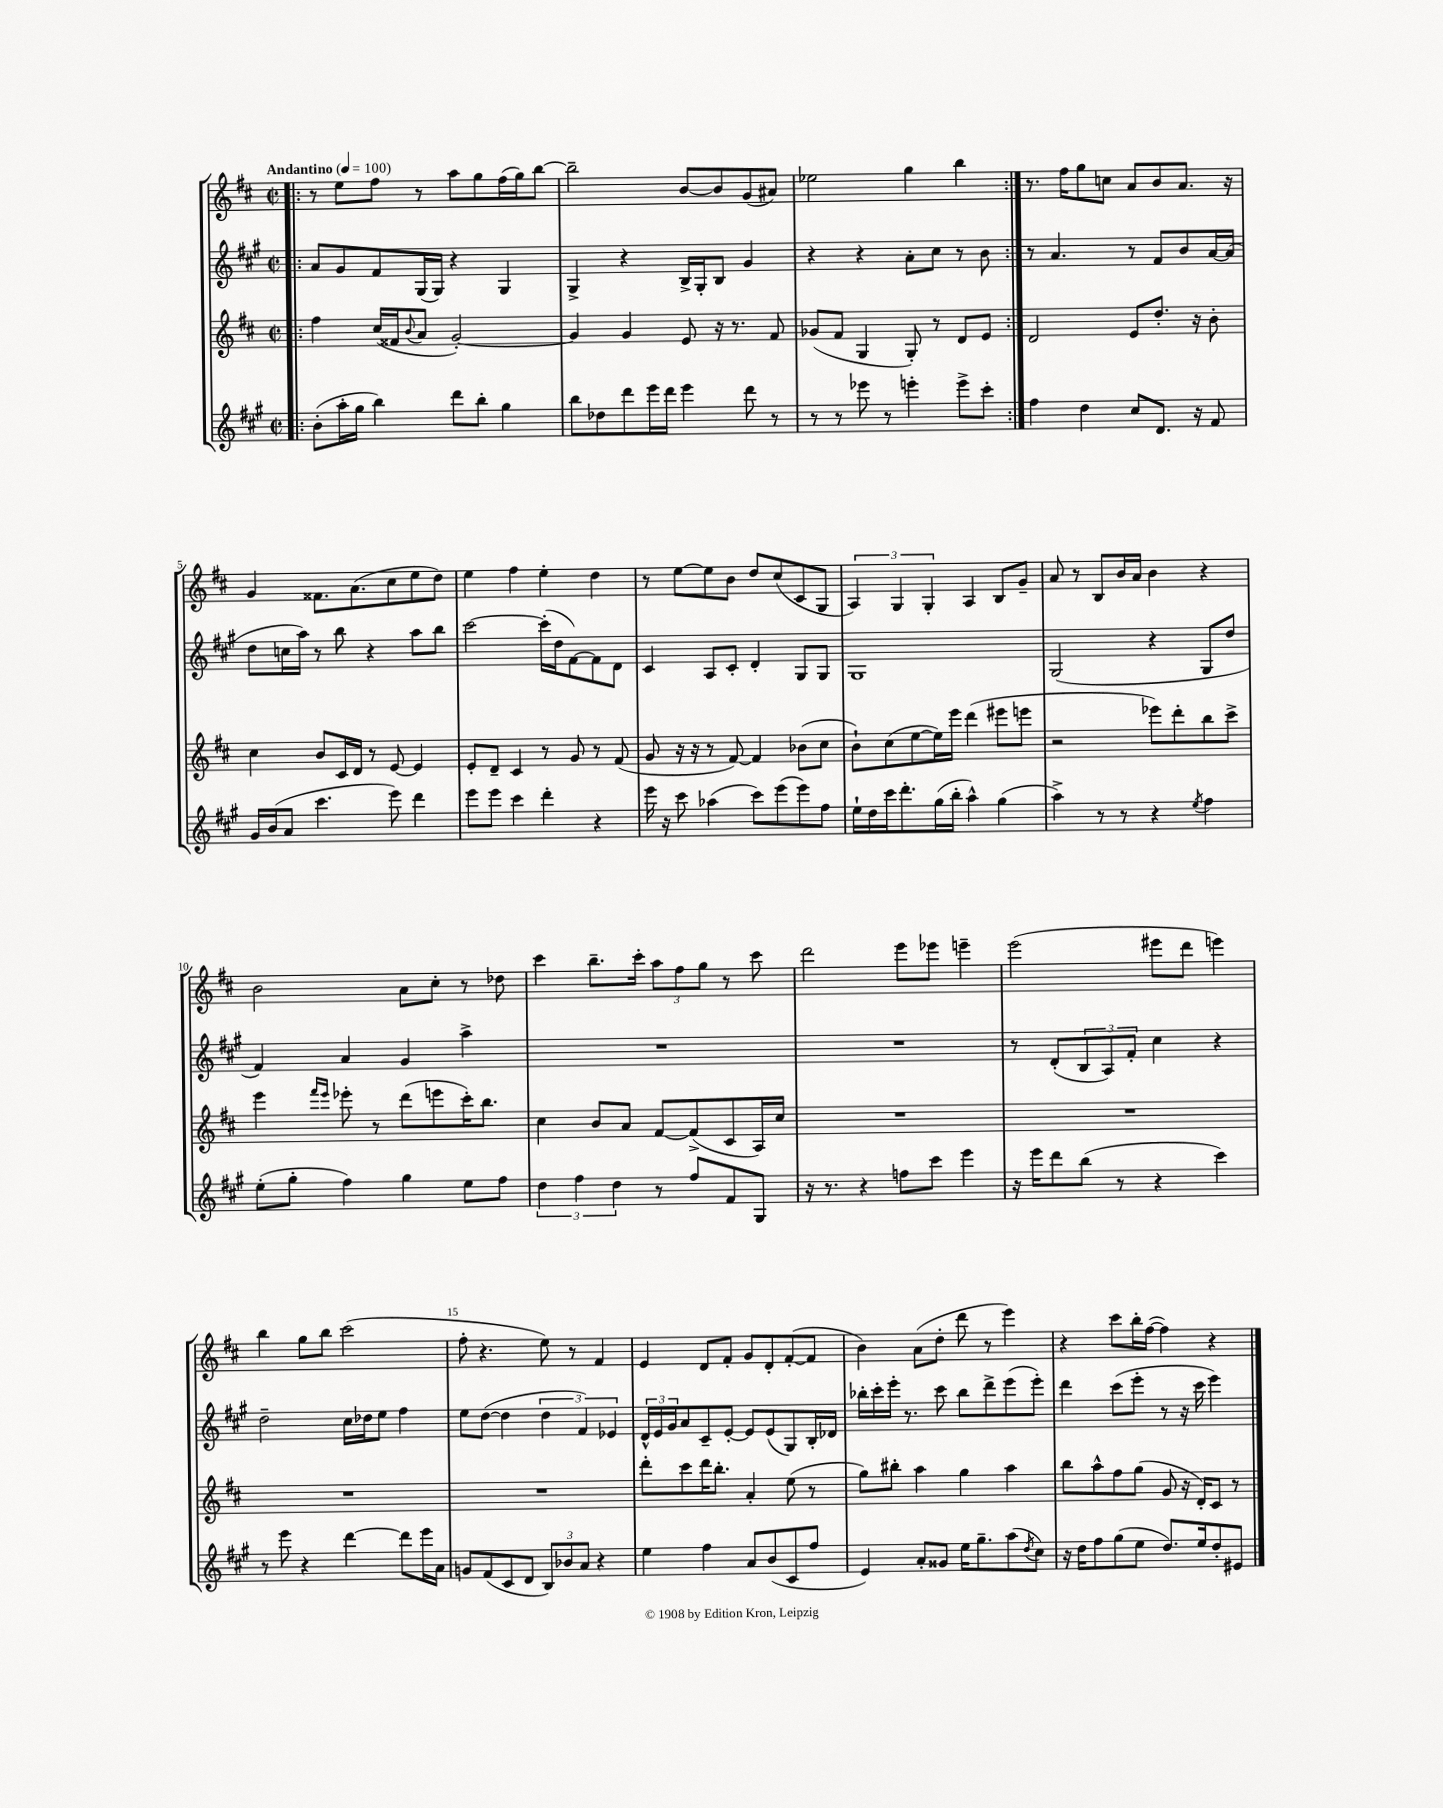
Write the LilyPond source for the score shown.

<<
\new StaffGroup <<
\new Staff = "s0" {
    \clef treble \key d \major \defaultTimeSignature \time 2/2 \tempo "Andantino" 4 = 100
    \repeat volta 2 { \bar ".|:" r8 e''8 fis''8 r8 a''8 g''8 fis''16( g''16) b''8~ |
    b''2-- b'8~ b'8 g'8( ais'8) |
    ees''2 g''4 b''4 | }
    r8. fis''16 g''8 c''8 a'8 b'8 a'8. r16 |
    g'4 fisis'8. a'8.( cis''8 e''8 d''8) |
    e''4 fis''4 e''4-. d''4 |
    r8 e''8~ e''8 b'8 d''8 cis''8( cis'8 g8 |
    \tuplet 3/2 { a4) g4 g4-. } a4 b8 g'8-- |
    a'8 r8 b8 b'16 a'16 b'4 r4 |
    b'2 a'8 cis''8-. r8 des''8 |
    cis'''4 b''8.-- cis'''16-. \tuplet 3/2 { a''8 fis''8 g''8 } r8 cis'''8 |
    d'''2 e'''8 ees'''8 e'''4-- |
    e'''2( eis'''8 d'''8 e'''4) |
    b''4 g''8 b''8 cis'''2( |
    fis''8-. r4. e''8) r8 fis'4 |
    e'4 d'8 fis'8-. g'8 d'8-. fis'8~-.( fis'8 |
    b'4) a'8( d''8-. d'''8 r8 e'''4) |
    r4 cis'''8 b''16-. fis''16~( fis''4) r4 \bar "|." |
}
\new Staff = "s1" {
    \clef treble \key a \major \defaultTimeSignature \time 2/2
    \repeat volta 2 { \bar ".|:" a'8 gis'8 fis'8 gis16( gis16) r4 gis4 |
    gis4-> r4 b16-> gis16-. b8 gis'4 |
    r4 r4 a'8-. cis''8 r8 b'8 | }
    r8 a'4. r8 fis'8 b'8 a'16~ a'16( |
    d''8 c''16 a''16) r8 b''8 r4 a''8 b''8 |
    cis'''2~ cis'''16-.( d''16 fis'8~) fis'8 d'8 |
    cis'4 a8 cis'8-. d'4-. gis8 gis8 |
    gis1 |
    gis2( r4 gis8 d''8 |
    fis'4) a'4 gis'4 a''4-> |
    R1 |
    R1 |
    r8 d'8-.( \tuplet 3/2 { b8 a8) fis'8-. } cis''4 r4 |
    d''2-- cis''16 des''16 e''8 fis''4 |
    e''8 d''8~( d''4 \tuplet 3/2 { d''4 fis'4) ees'4 } |
    \tuplet 3/2 { d'16-^ e'16 gis'16 } a'8 cis'8-- e'8~-. e'8 e'8( gis8) b16-. des'16 |
    bes''16-. cis'''16-. e'''16-. r8. cis'''8 bes''8 d'''8-> e'''8( e'''8-.) |
    d'''4 cis'''8( e'''8-. r8 r16 cis'''16 e'''4) \bar "|." |
}
\new Staff = "s2" {
    \clef treble \key d \major \defaultTimeSignature \time 2/2
    \repeat volta 2 { \bar ".|:" fis''4 cis''16( fisis'16 \appoggiatura { b'8 } a'8 g'2~-.) |
    g'4 g'4 e'8 r16 r8. fis'8 |
    ges'8( fis'8 g4 g8-.) r8 d'8 e'8 | }
    d'2 e'8 d''8.-. r16 b'8-. |
    cis''4 b'8 cis'16 d'16 r8 e'8~ e'4 |
    e'8-. d'8-- cis'4 r8 g'8 r8 fis'8( |
    g'8 r16 r16 r8 fis'8~) fis'4 bes'8( cis''8 |
    b'8-!) cis''8( e''8~ e''16) e'''16 d'''4( eis'''8 e'''8 |
    r2 ees'''8) d'''8-. b''8 cis'''8-> |
    e'''4 \grace { fis'''16 e'''16 } ees'''8-. r8 d'''8( e'''8 cis'''16-.) b''8. |
    cis''4 b'8 a'8 fis'8~ fis'8->( cis'8 a16) cis''16 |
    R1 |
    R1 |
    R1 |
    R1 |
    d'''8-. cis'''8 d'''16 b''8.-. a'4-. e''8( r8 |
    g''8) bis''8-. a''4 g''4 a''4 |
    b''8 a''8-^ fis''8 g''8( g'8 r16 d'16-.) cis'8 r8 \bar "|." |
}
\new Staff = "s3" {
    \clef treble \key a \major \defaultTimeSignature \time 2/2
    \repeat volta 2 { \bar ".|:" b'8-.( a''16-. gis''16 b''4) d'''8 b''8-. gis''4 |
    b''8 des''8 d'''8 e'''16 d'''16 e'''4 d'''8 r8 |
    r8 r8 ees'''8 r8 e'''4-. e'''8-> cis'''8-. | }
    fis''4 d''4 cis''8 d'8. r16 fis'8 |
    gis'16 b'16( a'8 cis'''4. e'''8) d'''4 |
    e'''8 e'''8 cis'''4 d'''4-. r4 |
    e'''16 r16 cis'''8 aes''4( cis'''8) e'''8( e'''8) fis''8 |
    e''16-! d''16 cis'''16 d'''8.-. gis''16( b''16-. a''4-^) gis''4( |
    a''4->) r8 r8 r4 \acciaccatura { e''8 } fis''4 |
    e''8-.( gis''8-. fis''4) gis''4 e''8 fis''8 |
    \tuplet 3/2 { d''4 fis''4 d''4 } r8 fis''8 fis'8 gis8 |
    r16 r8. r4 f''8 cis'''8 e'''4 |
    r16 e'''16 d'''8 b''8( r8 r4 cis'''4) |
    r8 e'''8 r4 d'''4~ d'''8 e'''16 a'16 |
    g'8 fis'8( cis'8 d'8 \tuplet 3/2 { b8) bes'8 a'8 } r4 |
    e''4 fis''4 a'8 b'8( cis'8 fis''8 |
    e'4) a'8-. gisis'8 e''16 gis''8.-- a''8( \acciaccatura { d''8 } cis''8) |
    r16 d''16 fis''8 gis''8( e''8 d''8.) e''16 d''8-. eis'8 \bar "|." |
}
>>
>>
\layout { \context { \Score \override BarNumber.break-visibility = ##(#f #t #t) barNumberVisibility = #(every-nth-bar-number-visible 5) } }
